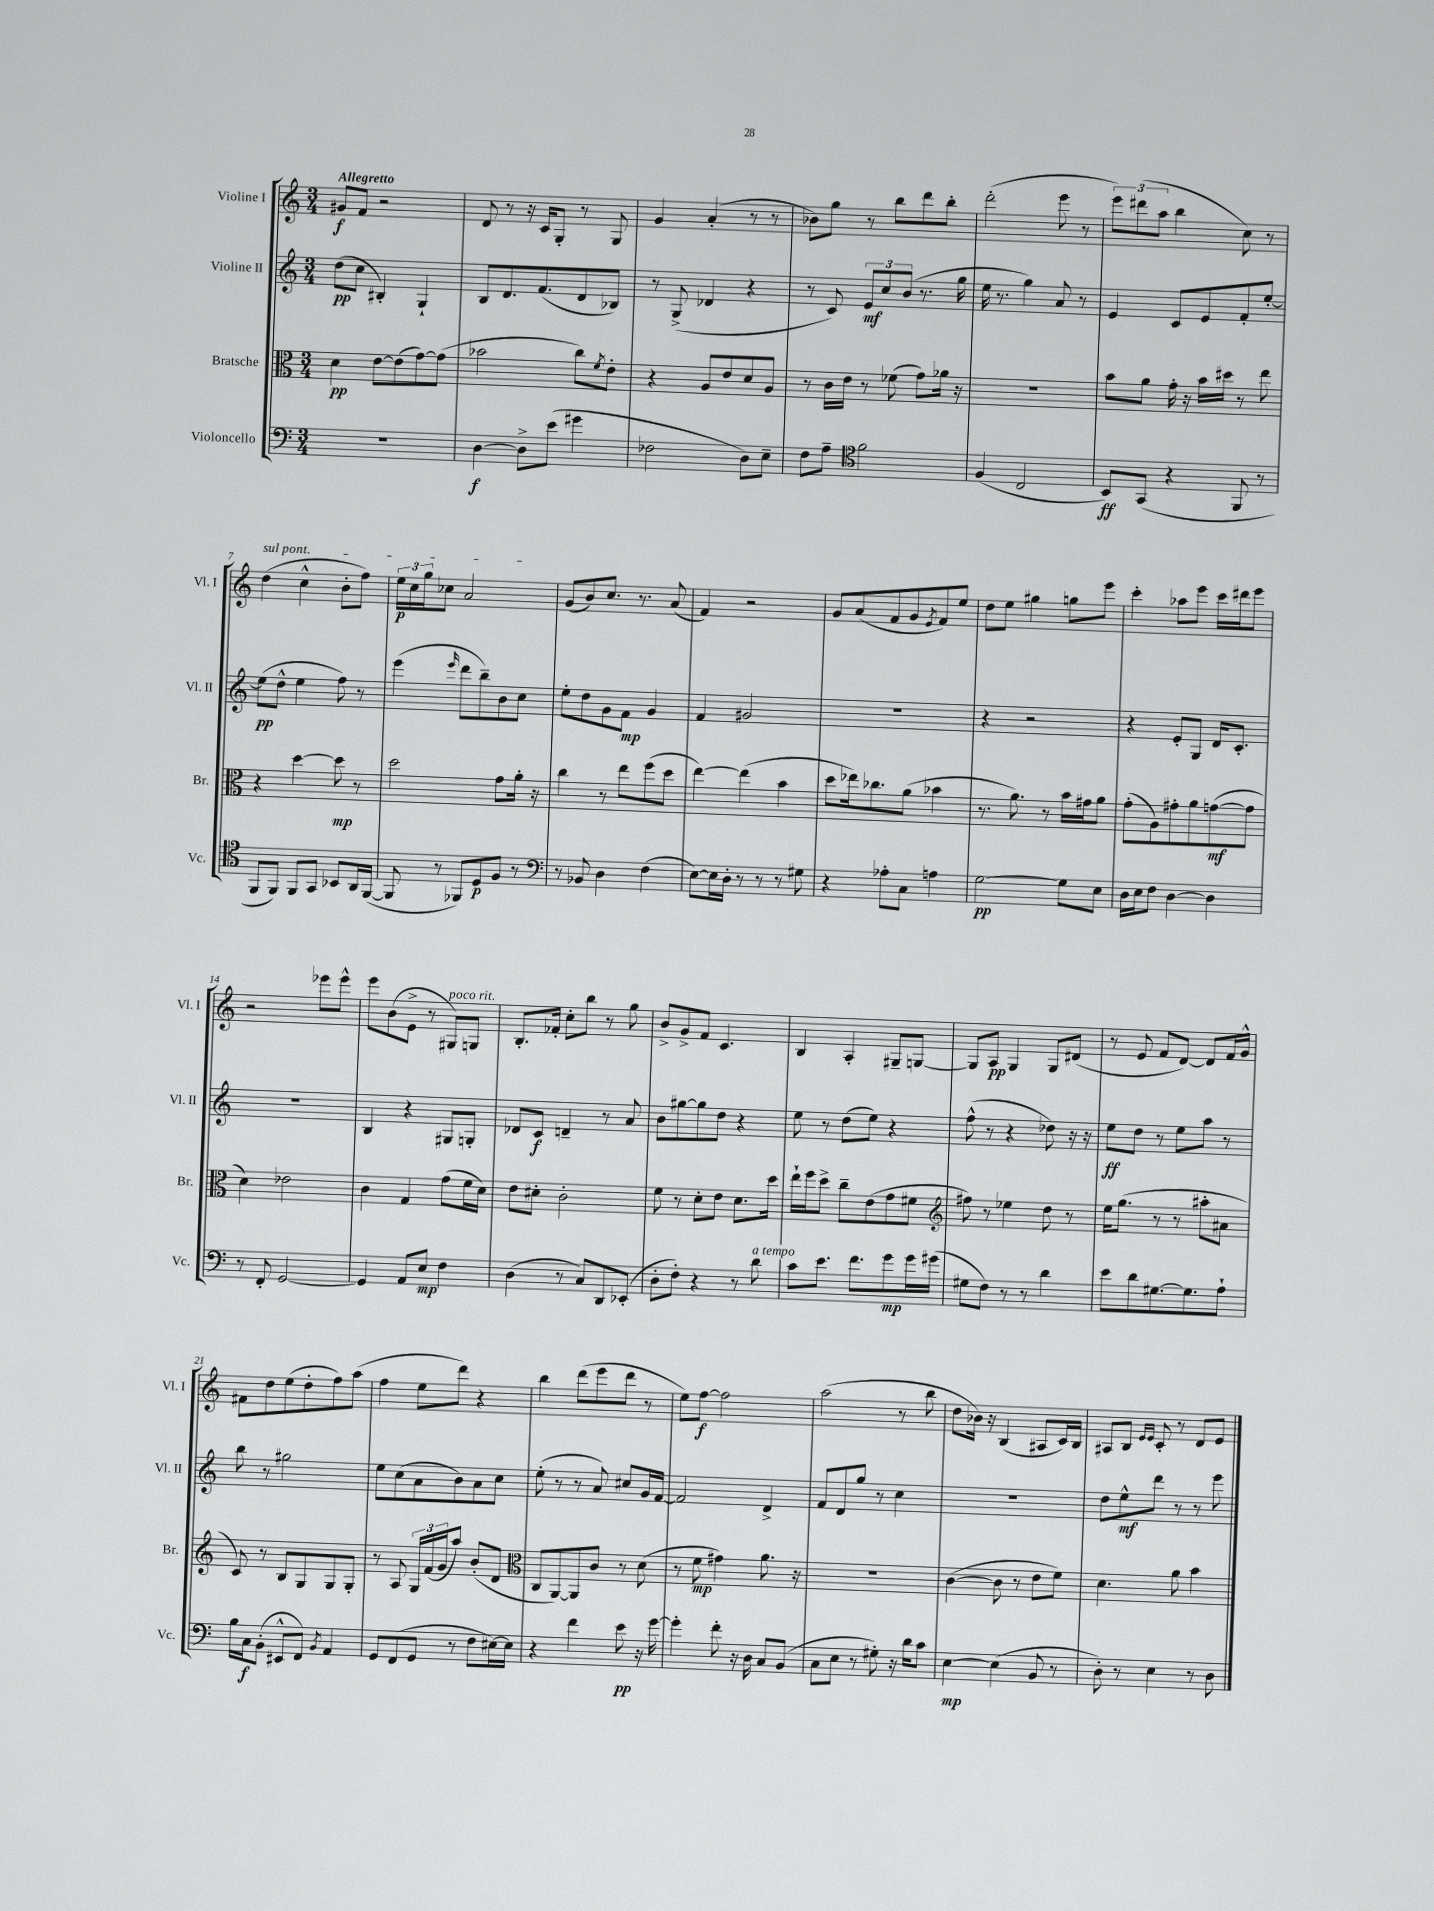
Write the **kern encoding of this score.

**kern	**dynam	**kern	**dynam	**kern	**dynam	**kern	**dynam
*part4	*part4	*part3	*part3	*part2	*part2	*part1	*part1
*staff4	*staff4	*staff3	*staff3	*staff2	*staff2	*staff1	*staff1
*I"Violoncello	*	*I"Bratsche	*	*I"Violine II	*	*I"Violine I	*
*I'Vc.	*	*I'Br.	*	*I'Vl. II	*	*I'Vl. I	*
*clefF4	*	*clefC3	*	*clefG2	*	*clefG2	*
*k[]	*	*k[]	*	*k[]	*	*k[]	*
*M3/4	*	*M3/4	*	*M3/4	*	*M3/4	*
=1	=1	=1	=1	=1	=1	=1	=1
!	!	!	!	!	!	!LO:TX:a:B:t=Allegretto	!
2.r	.	4d\	pp	(8dd\L	pp	8g#X/L	f
.	.	.	.	8cc\J	.	8f/J	.
.	.	[8e\L	.	4B#X'/)	.	2r	.
.	.	(8e\]	.	.	.	.	.
.	.	[8g\)	.	4G`/	.	.	.
.	.	(8g\J]	.	.	.	.	.
=2	=2	=2	=2	=2	=2	=2	=2
[4D\	f	2b-X\	.	8B/L	.	8d/	.
.	.	.	.	8.d/	.	8r	.
8D^\L]	.	.	.	.	.	16r	.
.	.	.	.	(8.f/	.	16c/KL	.
(8e\J	.	.	.	.	.	8G'/J	.
4g#X\	.	8cc\L)	.	8d/	.	8r	.
.	.	8qf/	.	.	.	.	.
.	.	8e'\J	.	8B-X/J)	.	8G/	.
=3	=3	=3	=3	=3	=3	=3	=3
2F-X\	.	4r	.	8r	.	4g/	.
.	.	.	.	(8G^/	.	.	.
.	.	8A/L	.	4d-X/	.	(4a'/	.
.	.	8e/	.	.	.	.	.
8D\L)	.	8d/	.	4r	.	8r	.
8E~\J	.	8A/J	.	.	.	8r	.
=4	=4	=4	=4	=4	=4	=4	=4
8F\L	.	8r	.	8r	.	8b-X\L)	.
8A~\J	.	16c\LL	.	8c/)	.	8gg\J	.
.	.	16e\JJ	.	.	.	.	.
*clefC4	*	*	*	*	*	*	*
2f\	.	8r	.	12e/L	mf	8r	.
.	.	.	.	12cc/	.	.	.
.	.	(8f-X\	.	.	.	8bb\L	.
.	.	.	.	(12b/J	.	.	.
.	.	8g\L)	.	8.r	.	8ddd\	.
.	.	16a-X\Jk	.	.	.	8bb'\J	.
.	.	16r	.	16gg\	.	.	.
=5	=5	=5	=5	=5	=5	=5	=5
(4F/	.	2.r	.	16ee\	.	(2ddd'\	.
.	.	.	.	8.r	.	.	.
2C/	.	.	.	4gg\)	.	.	.
.	.	.	.	8a/	.	8eee\	.
.	.	.	.	8r	.	8r	.
=6	=6	=6	=6	=6	=6	=6	=6
8BB/L)	ff	8b\L	.	4e/	.	12eee\L)	.
.	.	.	.	.	.	(12ddd#X\	.
(8GG/J	.	8a\J	.	.	.	.	.
.	.	.	.	.	.	12aa\J	.
4r	.	16g'\	.	8c/L	.	4bb\	.
.	.	16r	.	.	.	.	.
.	.	16b\LL	.	8e/	.	.	.
.	.	16dd#X\JJ	.	.	.	.	.
8FF/	.	8r	.	8f'/	.	8cc\)	.
8r	.	8ee\	.	[8ee'/J	.	8r	.
!!LO:LB:g=z
=7	=7	=7	=7	=7	=7	=7	=7
!	!	!	!	!	!	!LO:TX:a:i:t=sul pont.	!
8FF/L	.	4r	.	(8ee\L]	pp	(4dd\	.
8FF/J)	.	.	.	8dd^^\J	.	.	.
8FF/L	.	[4dd\	.	4ee\	.	4cc^^\	.
8GG/J	.	.	.	.	.	.	.
8BB-X/L	.	8dd\]	mp	8ff\)	.	8b'\L	.
16AA/L	.	8r	.	8r	.	8ff\J)	.
([16FF/JJ	.	.	.	.	.	.	.
=8	=8	=8	=8	=8	=8	=8	=8
8FF/]	.	2dd\	.	(4eee\	.	24ee\LL	p
.	.	.	.	.	.	24cc\	.
.	.	.	.	.	.	24gg\J	.
8r	.	.	.	.	.	8cc-X\J	.
.	.	.	.	16qqeee/	.	.	.
8FF-X/L)	.	.	.	8ddd\L	.	2a/	.
8D/	p	.	.	8bb~\)	.	.	.
8F/J	.	8g\L	.	8b\	.	.	.
8r	.	16a'\Jk	.	8cc\J	.	.	.
.	.	16r	.	.	.	.	.
=9	=9	=9	=9	=9	=9	=9	=9
*clefF4	*	*	*	*	*	*	*
8r	.	4cc\	.	8ee'\L	.	(8g/L	.
8BB-X/	.	.	.	8dd\	.	8b/)	.
4D\	.	8r	.	8g\	.	8.cc/J	.
.	.	8ee\L	.	8f\J	mp	.	.
.	.	.	.	.	.	8.r	.
(4F\	.	(8ff\	.	4g/	.	.	.
.	.	8dd\J	.	.	.	(8a/	.
=10	=10	=10	=10	=10	=10	=10	=10
[8E\L)	.	[4ee\)	.	4f/	.	4f/)	.
16E\L]	.	.	.	.	.	.	.
16D'\JJ	.	.	.	.	.	.	.
8r	.	(4ee\]	.	2g#X/	.	2r	.
8r	.	.	.	.	.	.	.
8r	.	4b\	.	.	.	.	.
8G#X\	.	.	.	.	.	.	.
=11	=11	=11	=11	=11	=11	=11	=11
4r	.	8dd\L	.	2.r	.	8g/L	.
.	.	16ee-X\k)	.	.	.	(8a/	.
.	.	8.cc-X\	.	.	.	.	.
8A-X'\L	.	.	.	.	.	8f/	.
8C\J	.	(8a\J	.	.	.	8g/	.
.	.	.	.	.	.	8qe/	.
4An\	.	4b-X\	.	.	.	8f/)	.
.	.	.	.	.	.	8ee/J	.
=12	=12	=12	=12	=12	=12	=12	=12
[2G\	pp	8.r	.	4r	.	8dd\L	.
.	.	.	.	.	.	8ee\J	.
.	.	8.a\)	.	.	.	.	.
.	.	.	.	2r	.	4gg#X\	.
.	.	8r	.	.	.	.	.
8G\L]	.	16b\LL	.	.	.	8ggn\L	.
.	.	16g#X\J	.	.	.	.	.
8E\J	.	8a\J	.	.	.	8eee\J	.
=13	=13	=13	=13	=13	=13	=13	=13
16D\LL	.	(8g'\L	.	4r	.	4ccc'\	.
16E\J	.	.	.	.	.	.	.
8F\J	.	8A\)	.	.	.	.	.
[4D\	.	8g#X'\	.	8e'/L	.	8aa-X\L	.
.	.	8a\	.	8G/J	.	8eee\J	.
4D\]	.	([8gn\	mf	16d/KL	.	16ccc\LL	.
.	.	.	.	8.c'/J	.	16ddd#X\J	.
.	.	8g\J]	.	.	.	8eee\J	.
!!LO:LB:g=z
=14	=14	=14	=14	=14	=14	=14	=14
8r	.	4d\)	.	2.r	.	2r	.
8FF'/	.	.	.	.	.	.	.
[2GG/	.	2e-X\	.	.	.	.	.
.	.	.	.	.	.	8eee-X\L	.
.	.	.	.	.	.	8eee-^^\J	.
=15	=15	=15	=15	=15	=15	=15	=15
4GG/]	.	4c\	.	4B/	.	8eee\L	.
.	.	.	.	.	.	(8b\	.
8AA/L	.	4G/	.	4r	.	8e^\J	.
8E/J	mp	.	.	.	.	8r	.
!	!	!	!	!	!	!LO:TX:a:i:t=poco rit.	!
4F\	.	(8g\L	.	8G#X/L	.	8G#X/L)	.
.	.	16f\L	.	8Gn'/J	.	8Gn/J	.
.	.	16d\JJ)	.	.	.	.	.
=16	=16	=16	=16	=16	=16	=16	=16
(4D\	.	8e\L	.	8d-X/L	.	8.B'/L	.
.	.	8d#X'\J	.	8c/J	f	.	.
.	.	.	.	.	.	16f-X'/Jk	.
8r	.	2c'\	.	4dn~/	.	8cc'\L	.
8C/L)	.	.	.	.	.	8bb\J	.
8DD/	.	.	.	8r	.	8r	.
(8EE-X'/J	.	.	.	8a/	.	8gg\	.
=17	=17	=17	=17	=17	=17	=17	=17
8D'\L	.	8f\	.	8b\L	.	8b^/L	.
8F'\J)	.	8r	.	[8gg#X\	.	8g^/	.
4r	.	8d'\L	.	8gg#\]	.	8f/J	.
.	.	8e\J	.	8dd\J	.	4.c/	.
8r	.	8.d\L	.	4r	.	.	.
!LO:TX:a:i:t=a tempo	!	!	!	!	!	!	!
8d\	.	.	.	.	.	.	.
.	.	16dd\Jk	.	.	.	.	.
=18	=18	=18	=18	=18	=18	=18	=18
8c\L	.	16ee`\LL	.	8ee\	.	4B/	.
.	.	16ff\J	.	.	.	.	.
8.e\J	.	8dd^\J	.	8r	.	.	.
.	.	8cc~\L	.	(8dd\L	.	4A'/	.
8.f\L	.	.	.	.	.	.	.
.	.	(8e\	.	8ee\J)	.	.	.
8g\	mp	8g\	.	4r	.	8G#X~/L	.
16g\L	.	8f#X\J	.	.	.	[8Gn/J	.
(16g#X\JJ	.	.	.	.	.	.	.
=19	=19	=19	=19	=19	=19	=19	=19
*	*	*clefG2	*	*	*	*	*
8G#X\L	.	8ff#X\)	.	(8ff^^\	.	8G/L]	.
8F\J)	.	8r	.	8r	.	8A/J	pp
8r	.	4ee-X\	.	4r	.	4G/	.
8r	.	.	.	.	.	.	.
4d\	.	8dd\	.	8dd-X\)	.	8G/L	.
.	.	8r	.	16r	.	(8d#X/J	.
.	.	.	.	16r	.	.	.
=20	=20	=20	=20	=20	=20	=20	=20
8e\L	.	16ee\KL	.	8ee\L	ff	8r	.
.	.	(8.gg\J	.	.	.	.	.
8d\	.	.	.	8dd\J	.	8e/	.
[8.G#X\	.	8r	.	8r	.	8f/L	.
.	.	8r	.	8ee\L	.	[8d/J)	.
8.G#\]	.	.	.	.	.	.	.
.	.	8aa#X'\L	.	8aa\J	.	8d/L]	.
8A`\J	.	8a#X\J	.	8r	.	16f/L	.
.	.	.	.	.	.	16g^^/JJ	.
!!LO:LB:g=z
=21	=21	=21	=21	=21	=21	=21	=21
16B\LL	.	8c/)	.	8bb\	.	8f#X\L	.
16C\J	f	.	.	.	.	.	.
(8BB'\J	.	8r	.	8r	.	8dd\	.
8EE#X^^/L	.	8B/L	.	2gg#X\	.	(8ee\	.
8FF/J)	.	8G/	.	.	.	8dd'\	.
8qBB/	.	.	.	.	.	.	.
4AA/	.	8G/	.	.	.	8ff\)	.
.	.	8G'/J	.	.	.	(8aa\J	.
=22	=22	=22	=22	=22	=22	=22	=22
8GG/L	.	8r	.	8ee\L	.	4ff\	.
(8FF/	.	8A/	.	(8cc\	.	.	.
8GG/J	.	24G/LL	.	8a\	.	8ee\L	.
.	.	(24f/	.	.	.	.	.
.	.	24g/J	.	.	.	.	.
8r	.	8aa/J)	.	8b\)	.	8ddd\J)	.
8F\L	.	(8b'/L	.	8a\	.	4r	.
[16E#X\L)	.	8d/J	.	8cc\J	.	.	.
16E#\JJ]	.	.	.	.	.	.	.
=23	=23	=23	=23	=23	=23	=23	=23
*	*	*clefC3	*	*	*	*	*
4r	.	8C/L	.	(8ee'\	.	4bb\	.
.	.	[8AA/)	.	8r	.	.	.
4f\	.	8AA/]	.	8r	.	(8ddd\L	.
.	.	8c/J	.	8a/)	.	8eee\	.
8e\	pp	8r	.	8cc#X/L	.	8ddd\J	.
16r	.	(8d\	.	16g/L	.	8r	.
[16g\	.	.	.	[16f/JJ	.	.	.
=24	=24	=24	=24	=24	=24	=24	=24
4g'\]	.	8r	.	2f/]	.	8ee\L)	.
.	.	8f\	mp	.	.	[8ff\J	f
8f'\	.	4g#X\)	.	.	.	2ff\]	.
16r	.	.	.	.	.	.	.
16D\	.	.	.	.	.	.	.
8C/L	.	8.a\	.	4d^/	.	.	.
(8BB/J	.	.	.	.	.	.	.
.	.	16r	.	.	.	.	.
=25	=25	=25	=25	=25	=25	=25	=25
8C\L	.	2.r	.	8f/L	.	(2aa\	.
8E\J	.	.	.	8d/	.	.	.
8r	.	.	.	8gg/J	.	.	.
8G#X'\)	.	.	.	8r	.	.	.
16r	.	.	.	4cc\	.	8r	.
16d\KL	.	.	.	.	.	.	.
8c\J	.	.	.	.	.	8bb\	.
=26	=26	=26	=26	=26	=26	=26	=26
[4E\	mp	([4c\	.	2.r	.	8dd\L	.
.	.	.	.	.	.	16b-X\Jk)	.
.	.	.	.	.	.	16r	.
(4E\]	.	8c\]	.	.	.	(4B/	.
.	.	8r	.	.	.	.	.
8BB/	.	8e\L	.	.	.	8A#X/L	.
8r	.	8f\J)	.	.	.	16c/L)	.
.	.	.	.	.	.	16B/JJ	.
=27	=27	=27	=27	=27	=27	=27	=27
8D'\)	.	4.d\	.	8dd\L	.	8A#X/L	.
8r	.	.	.	8ee^^\	mf	8B/J	.
.	.	.	.	.	.	16qqe/LL	.
.	.	.	.	.	.	16qqe/JJ	.
4E\	.	.	.	8ddd\J	.	8c'/	.
.	.	8a\	.	8r	.	8r	.
8r	.	4b\	.	8r	.	8d/L	.
8D\	.	.	.	8eee\	.	8e/J	.
==	==	==	==	==	==	==	==
*-	*-	*-	*-	*-	*-	*-	*-
